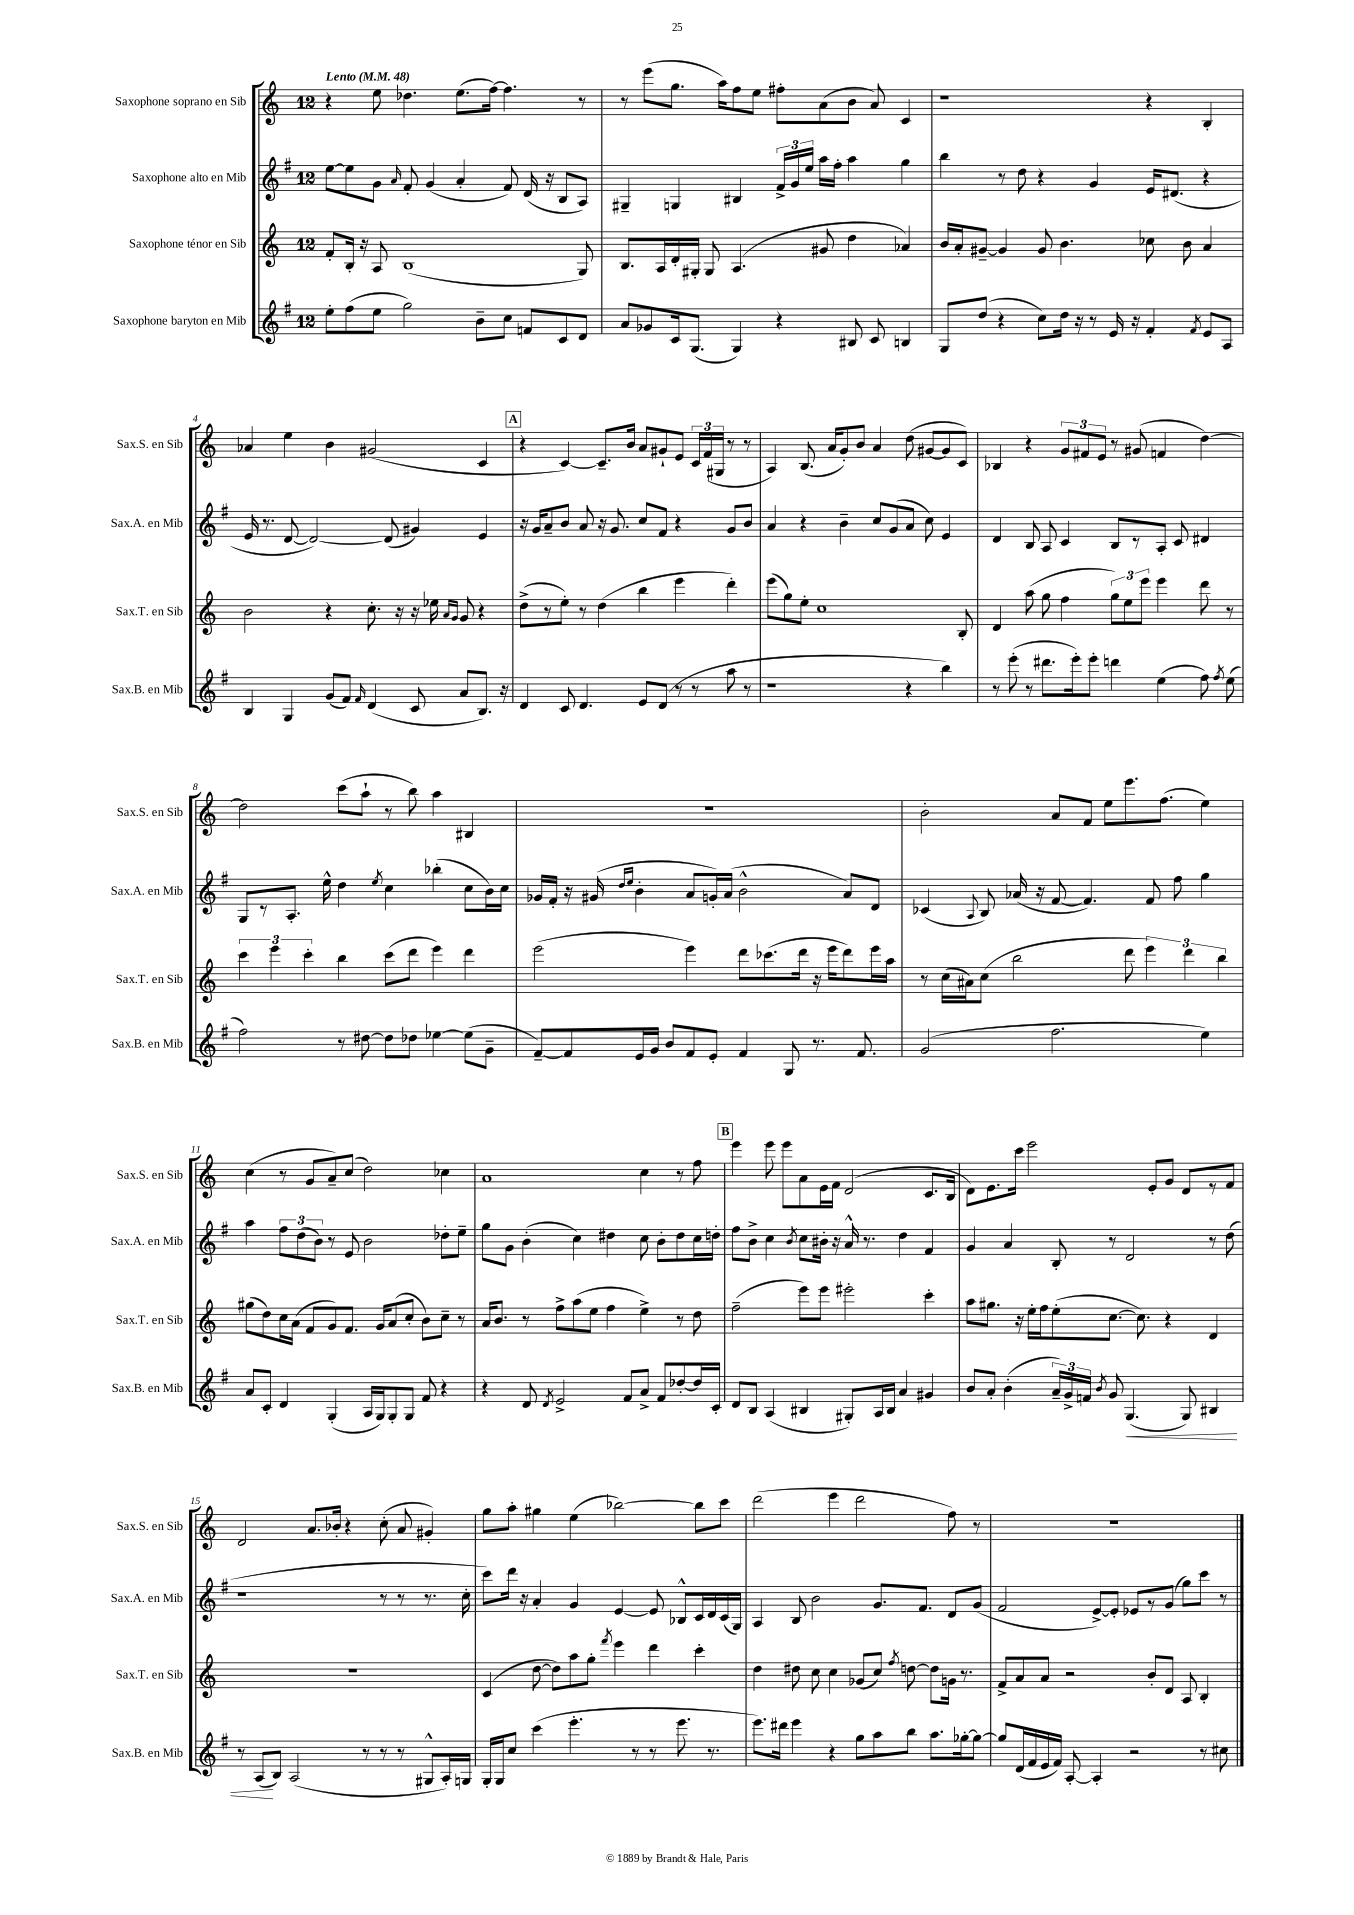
<<
\new StaffGroup <<
\new Staff = "s0" \with { instrumentName = "Saxophone soprano en Sib" shortInstrumentName = "Sax.S. en Sib" } {
    \clef treble \key c \major \once \override Staff.TimeSignature.style = #'single-digit \time 12/8 \tempo "Lento" 4 = 48
    \autoBeamOff r4 e''8 des''4. e''8.[( f''16]~) f''4. r8 |
    r8 e'''8[( g''8.] a''16[) f''8 e''8] fis''8[-. a'8( b'8] a'8) c'4 |
    r1 r4 b4-. |
    aes'4 e''4 b'4 gis'2( c'4 |
    \mark \markup { \box "A" } r4 c'4~) c'8.[-- b'16] a'8[ gis'8-! e'8] \tuplet 3/2 { c'16[ f'16( gis16] } r8 r8 |
    a4) b8.( a'16[ g'8-.) b'8] a'4 d''8( gis'8[~ gis'8 c'8]) |
    bes4 r4 \tuplet 3/2 { g'8[ fis'8 e'8] } r8 gis'8( f'4 d''4~) |
    d''2 c'''8[( a''8]-! r8 b''8) a''4 bis4 |
    R1. |
    b'2-. a'8[ f'8] e''8[ e'''8. f''8.]( e''4) |
    c''4( r8 g'8[ a'8--) c''8]( d''2) ces''4 |
    a'1 c''4 r8 f''8 |
    \mark \markup { \box "B" } e'''4 e'''8 e'''8[ a'8 e'16 f'16] d'2( c'8.[ b16] |
    d'8[) e'8. c'''16] e'''2 e'8[-. g'8] d'8[ r8 f'8] |
    d'2 a'8.[ bes'16]-. r4 c''8-.( a'8 gis'4-.) |
    g''8[ a''8]-. gis''4 e''4( bes''2~) bes''8[ c'''8] |
    d'''2( e'''4 d'''2 f''8) r8 |
    R1. \bar "|." |
}
\new Staff = "s1" \with { instrumentName = "Saxophone alto en Mib" shortInstrumentName = "Sax.A. en Mib" } {
    \clef treble \key g \major \once \override Staff.TimeSignature.style = #'single-digit \time 12/8
    \autoBeamOff e''8[~ e''8 g'8] \grace { a'16 } fis'8-. g'4( a'4-. fis'8) d'16( r16 b8[ a8]) |
    gis4-- g4 bis4 \tuplet 3/2 { fis'16[-> g'16 e''16] } a''16[ fis''16]-. a''4 g''4 |
    b''4 r8 d''8 r4 g'4 e'16[ dis'8.]( r4 |
    e'16 r8. d'8~ d'2~) d'8( gis'4) e'4 |
    \mark \markup { \box "A" } r16 g'16[ a'8-- b'8] a'8 r16 g'8. c''8[ fis'8] r4 g'8[ b'8] |
    a'4 r4 b'4-- c''8[ g'8( a'8] c''8) e'4 |
    d'4 b8 a8 c'4 b8[ r8 a8]-. c'8 dis'4 |
    g8[ r8 a8.]-. e''16-^ d''4 \acciaccatura { e''8 } c''4 bes''4-.( c''8[ b'16) c''16] |
    ges'16[ fis'16]-. r16 gis'16( \grace { d''16[ e''16] } b'4-. a'8[ g'16-.) a'16]( b'2-^ a'8[) d'8] |
    ces'4( \appoggiatura { a8 } b8) aes'16( r16 fis'8~ fis'4.) fis'8 fis''8 g''4 |
    a''4 \tuplet 3/2 { fis''8[ d''8( b'8]) } r8 e'8 b'2 des''8[-. e''8]-- |
    g''8[ g'8] b'4-.( c''4) dis''4 c''8 b'8[-. dis''8 c''16 d''16]-. |
    \mark \markup { \box "B" } fis''8[ b'8]-> c''4 \acciaccatura { b'8 } c''8[ bis'16]-. r16 a'16-^ r8. d''4 fis'4 |
    g'4 a'4 b8-. r8 d'2 r8 d''8( |
    r1 r8 r8 r8. c''16-. |
    c'''8[) d'''16] r16 a'4-. g'4 e'4~ e'8 bes8[-^ c'16 d'16 c'16( g16]) |
    a4 b8 b'2 g'8.[ fis'8.] d'8[ g'8]( |
    fis'2 e'8[~->) e'8]-. ees'8[ r8 g'8]( g''8[) c'''8] r8 \bar "|." |
}
\new Staff = "s2" \with { instrumentName = "Saxophone ténor en Sib" shortInstrumentName = "Sax.T. en Sib" } {
    \clef treble \key c \major \once \override Staff.TimeSignature.style = #'single-digit \time 12/8
    \autoBeamOff f'8[-. b16]-. r16 a8 b1( g8) |
    b8.[ a16 d'16-. gis16]-. gis8 a4.( gis'8 d''4 aes'4) |
    b'16[ a'16-. gis'8]~-- gis'4 gis'8 b'4. ces''8 b'8 a'4 |
    b'2 r4 c''8.-. r16 r16 ees''16 \grace { a'16[ g'16] } g'8 r4 |
    \mark \markup { \box "A" } d''8[->( r8 e''8]-.) r8 d''4( b''4 e'''4 d'''4-.) |
    e'''8[( g''8) e''8]-. c''1 b8-. |
    d'4 a''8( g''8 f''4 \tuplet 3/2 { g''8[) e''8 e'''8] } e'''4 d'''8 r8 |
    \tuplet 3/2 { c'''4 e'''4 c'''4-. } b''4 c'''8[( d'''8] e'''4) d'''4 |
    e'''2( e'''4) d'''8[ ces'''8.( d'''16] r16 e'''16[ d'''8) e'''16 a''16] |
    r8 c''16[( ais'16) c''8]( b''2 d'''8 \tuplet 3/2 { e'''4) d'''4 b''4 } |
    gis''8[( d''8) c''16 a'16]( f'8[ g'8) f'8.] g'16[ a'8( c''8]-. b'8[) c''8]-- r8 |
    a'16[ b'8.] r8 f''8[-> a''8( e''8] f''4 e''4->) r8 d''8 |
    \mark \markup { \box "B" } f''2--( e'''8[) e'''8] eis'''2-. c'''4-. |
    a''8[ gis''8.] r16 e''16[-. f''16 e''8-.( c''8.]~ c''8.) r4 d'4 |
    R1. |
    c'4( d''8~ d''8[) a''8 g''8]-. \acciaccatura { f'''8 } e'''4 d'''4 c'''4-. |
    d''4 dis''8 c''8 c''4 ges'8[( c''8]) \acciaccatura { f''8 } d''8~ d''8[ g'16] r8. |
    f'8[-> a'8 a'8] r2 b'8[-. d'8] a8 b4-. \bar "|." |
}
\new Staff = "s3" \with { instrumentName = "Saxophone baryton en Mib" shortInstrumentName = "Sax.B. en Mib" } {
    \clef treble \key g \major \once \override Staff.TimeSignature.style = #'single-digit \time 12/8
    \autoBeamOff e''8[-. fis''8( e''8] g''2) b'8[-- c''8] f'8[ c'8 d'8] |
    a'8[ ges'8 c'16 g8.]( g4) r4 bis8 c'8 b4 |
    g8[ d''8]( r4 c''8[) d''16] r16 r8 e'16 r16 fis'4-. \acciaccatura { fis'8 } e'8[ a8] |
    b4 g4 g'8[( fis'8]) \grace { fis'16 } d'4( c'8 a'8[ b8.]) r16 |
    \mark \markup { \box "A" } d'4 c'8 d'4. e'8[ d'8]( r8 r8 a''8 r8 |
    r1 r4 b''4) |
    r8 e'''8-.( r8 dis'''8.[ e'''16-.) e'''8]-. d'''4 e''4( fis''8) \acciaccatura { fis''8 } e''8( |
    fis''2) r8 dis''8~ dis''8[ des''8] ees''4~ ees''8[( g'8]-- |
    fis'8[~--) fis'8 e'16 g'16] b'8[ fis'8 e'8]-. fis'4 g8 r8. fis'8. |
    g'2( fis''2. e''4) |
    a'8[ c'8]-. d'4 g4-.( a16[ g16) g8-. g8] fis'8 r4 |
    r4 d'8 \acciaccatura { d'8 } e'2-> fis'8[ a'8]-> fis'8[ des''8~-. des''16 c'16]-. |
    \mark \markup { \box "B" } d'8[ b8] a4( bis4 gis8[-.) a16 bis16] a'4 gis'4 |
    b'8[ a'8]-. b'4-.( \tuplet 3/2 { a'16[--) g'16-> f'16] } \acciaccatura { b'8 } g'8 g4.\<( g8) bis4 |
    r8 a8[\!( b8]) a2( r8 r8 r8 gis8[-^ a16-.) g16] |
    g16[-. g16 c''8] c'''4( e'''4.-. r8 r8 e'''8. r8. |
    e'''8.[) dis'''16] e'''4 r4 g''8[ a''8 b''8] a''8.[ ges''16~-. ges''8]~ |
    ges''8[ d'16( fis'16 e'16 fis'16]) a8~-. a4-. r2 r8 cis''8 \bar "|." |
}
>>
>>
